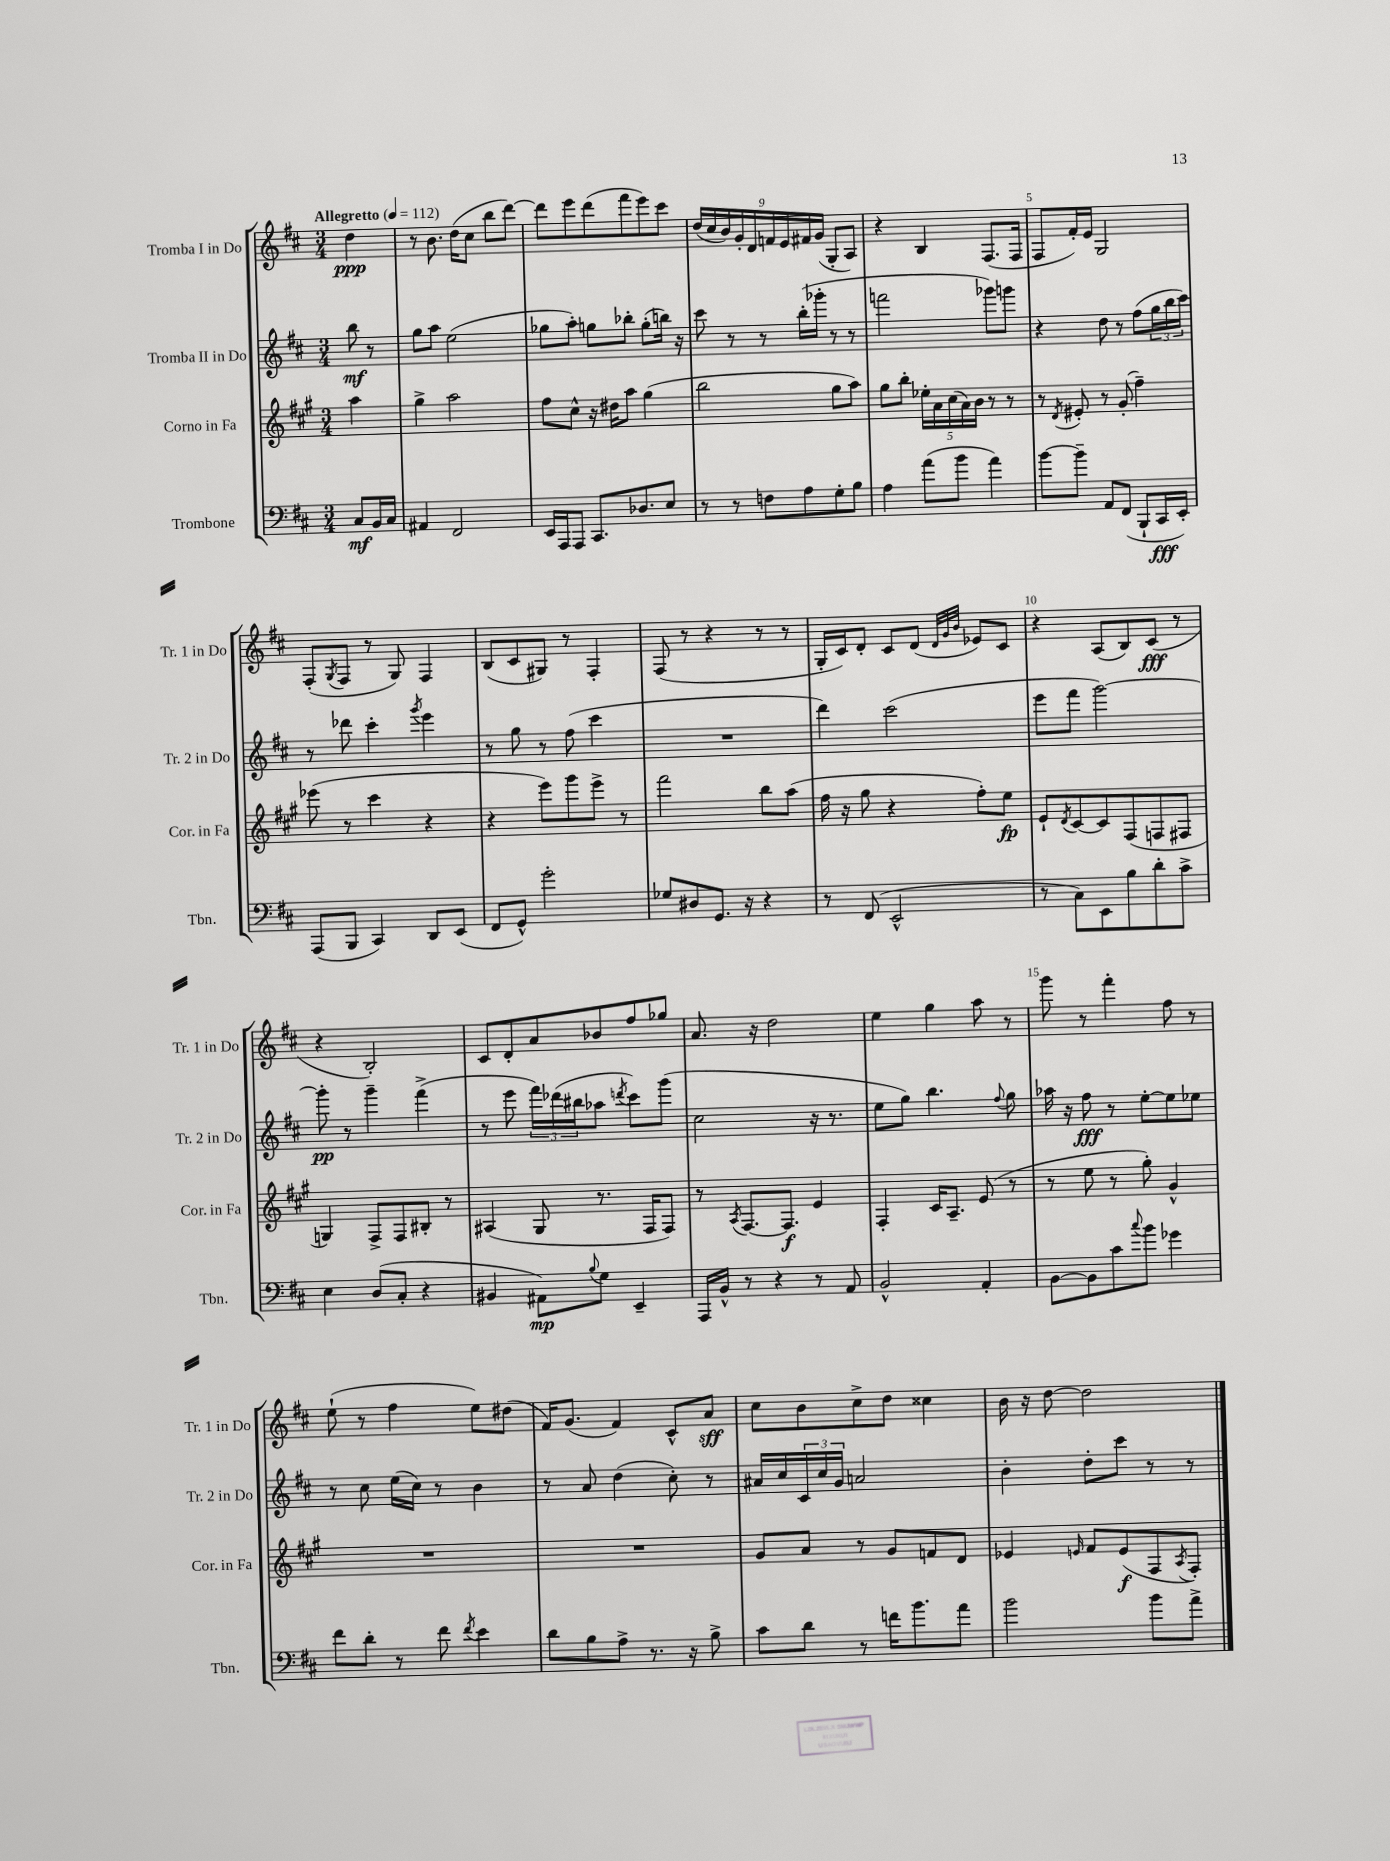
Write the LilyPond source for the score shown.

<<
\new StaffGroup <<
\new Staff = "s0" \with { instrumentName = "Tromba I in Do" shortInstrumentName = "Tr. 1 in Do" } {
    \clef treble \key d \major \numericTimeSignature \time 3/4 \partial 4 \tempo "Allegretto" 4 = 112
    d''4\ppp |
    r8 b'8. d''16( cis''8 b''8 d'''8~) |
    d'''8 e'''8 d'''8( fis'''8 e'''8) cis'''8 |
    \tuplet 9/8 { d''16( cis''16 b'16) g'16-. d'16 f'16 e'16 fis'16 g'16( } g8-. a8) |
    r4 b4 fis8.( fis16 |
    fis8 fis'16-.) e'16 g2 |
    fis8-.( \acciaccatura { g8 } fis8 r8 g8) fis4 |
    b8( cis'8 gis8) r8 fis4-. |
    fis8( r8 r4 r8 r8 |
    g16-. cis'16) d'8-. cis'8 d'8( \grace { d'32 g'32 b'32 } ees'8) cis'8 |
    r4 a8( b8) cis'8\fff( r8 |
    r4 b2-.) |
    cis'8 d'8-. a'8 bes'8 fis''8 ges''8 |
    a'8. r16 d''2 |
    e''4 g''4 a''8 r8 |
    g'''8 r8 fis'''4-. fis''8 r8 |
    e''8-!( r8 fis''4 e''8) dis''8( |
    fis'16) g'8.( fis'4) cis'8-^ a'8\sff |
    cis''8 b'8 cis''8-> d''8 cisis''4 |
    b'16 r16 d''8~ d''2 \bar "|." |
}
\new Staff = "s1" \with { instrumentName = "Tromba II in Do" shortInstrumentName = "Tr. 2 in Do" } {
    \clef treble \key d \major \numericTimeSignature \time 3/4 \partial 4
    b''8\mf r8 |
    g''8 a''8 e''2( |
    ges''8 a''8-.) g''8 bes''8-. g''8-.( b''16) r16 |
    cis'''8 r8 r8 b''16-.( ges'''16-. r8 r8 |
    f'''2 ges'''8) g'''8 |
    r4 d''8 r8 fis''8( \tuplet 3/2 { g''16 b''16 cis'''16) } |
    r8 des'''8 cis'''4-. \acciaccatura { g'''8 } e'''4 |
    r8 g''8 r8 fis''8( cis'''4 |
    R2. |
    d'''4) cis'''2( |
    e'''8 fis'''8 g'''2~) |
    g'''8-.\pp r8 g'''4-- fis'''4->( |
    r8 e'''8 \tuplet 3/2 { fis'''16) des'''16( bis''16 } aes''8 \acciaccatura { d'''8 } cis'''8) g'''8( |
    cis''2 r16 r8. |
    e''8 g''8) b''4. \appoggiatura { fis''8 } g''8 |
    aes''16 r16 fis''8\fff r8 e''8~-. e''8 ees''8 |
    r8 cis''8 e''16( cis''16) r8 b'4 |
    r8 a'8 d''4( cis''8-.) r8 |
    ais'16 cis''16 \tuplet 3/2 { cis'16 cis''16 g'16 } a'2 |
    b'4-. d''8-. cis'''8 r8 r8 \bar "|." |
}
\new Staff = "s2" \with { instrumentName = "Corno in Fa" shortInstrumentName = "Cor. in Fa" } {
    \clef treble \key a \major \numericTimeSignature \time 3/4 \partial 4
    a''4 |
    gis''4-> a''2 |
    fis''8 cis''8-^ r16 dis''16 a''8 gis''4( |
    b''2 gis''8 a''8) |
    gis''8 b''8-. \tuplet 5/4 { ees''16-. a'16 cis''16( a'16) b'16 } r8 r8 |
    r8 \acciaccatura { d'8 } eis'8-. r8 gis'8-.( fis''4--) |
    ees'''8( r8 cis'''4 r4 |
    r4 e'''8) gis'''8 e'''8-> r8 |
    fis'''2 b''8 a''8( |
    fis''16 r16 gis''8 r4 fis''8-.) e''8\fp |
    e'8-! \acciaccatura { d'8 } cis'8~ cis'8 fis8( f8 fis8 |
    g4) fis8-> fis8 bis8-. r8 |
    ais4( gis8 r8. fis16 fis8) |
    r8 \acciaccatura { a8 } fis8.~ fis8.\f e'4 |
    fis4-. cis'16 a8.-- e'8( r8 |
    r8 e''8 r8 gis''8-.) gis'4-^ |
    R2. |
    R2. |
    gis'8 a'8 r8 gis'8 f'8 d'8 |
    ees'4 \grace { e'16 } fis'8 e'8\f( fis8 \acciaccatura { a8 } fis8-.) \bar "|." |
}
\new Staff = "s3" \with { instrumentName = "Trombone" shortInstrumentName = "Tbn." } {
    \clef bass \key d \major \numericTimeSignature \time 3/4 \partial 4
    cis8\mf b,16 cis16 |
    ais,4 fis,2 |
    e,16 a,,16 a,,8 cis,8. des8. e8 |
    r8 r8 f8 a8 g8-. b8 |
    a4 a'8( b'8 a'4) |
    b'8~ b'8-- a,8 fis,8( b,,8-! cis,16\fff e,16-.) |
    a,,8( b,,8 cis,4) d,8 e,8( |
    fis,8 g,8-^) g'2-. |
    ges8 dis8 g,8. r16 r4 |
    r8 fis,8( e,2-^ |
    r8 cis8) e,8 b8 d'8-. cis'8-> |
    e4 d8( cis8-. r4 |
    bis,4 ais,8\mp) \appoggiatura { b8 } g8 e,4-- |
    a,,16 b,16-^ r8 r4 r8 a,8 |
    b,2-^ a,4-. |
    b,8~ b,8 cis'8 \appoggiatura { cis''8 } b'8 ges'4 |
    fis'8 d'8-. r8 fis'8 \acciaccatura { fis'8 } e'4 |
    d'8 b8 a8-> r8. r16 b8-> |
    cis'8 d'8 r8 f'16 b'8. a'8 |
    b'2 b'8 a'8-> \bar "|." |
}
>>
>>
\layout { \context { \Score \override BarNumber.break-visibility = ##(#f #t #t) barNumberVisibility = #(every-nth-bar-number-visible 5) } }
